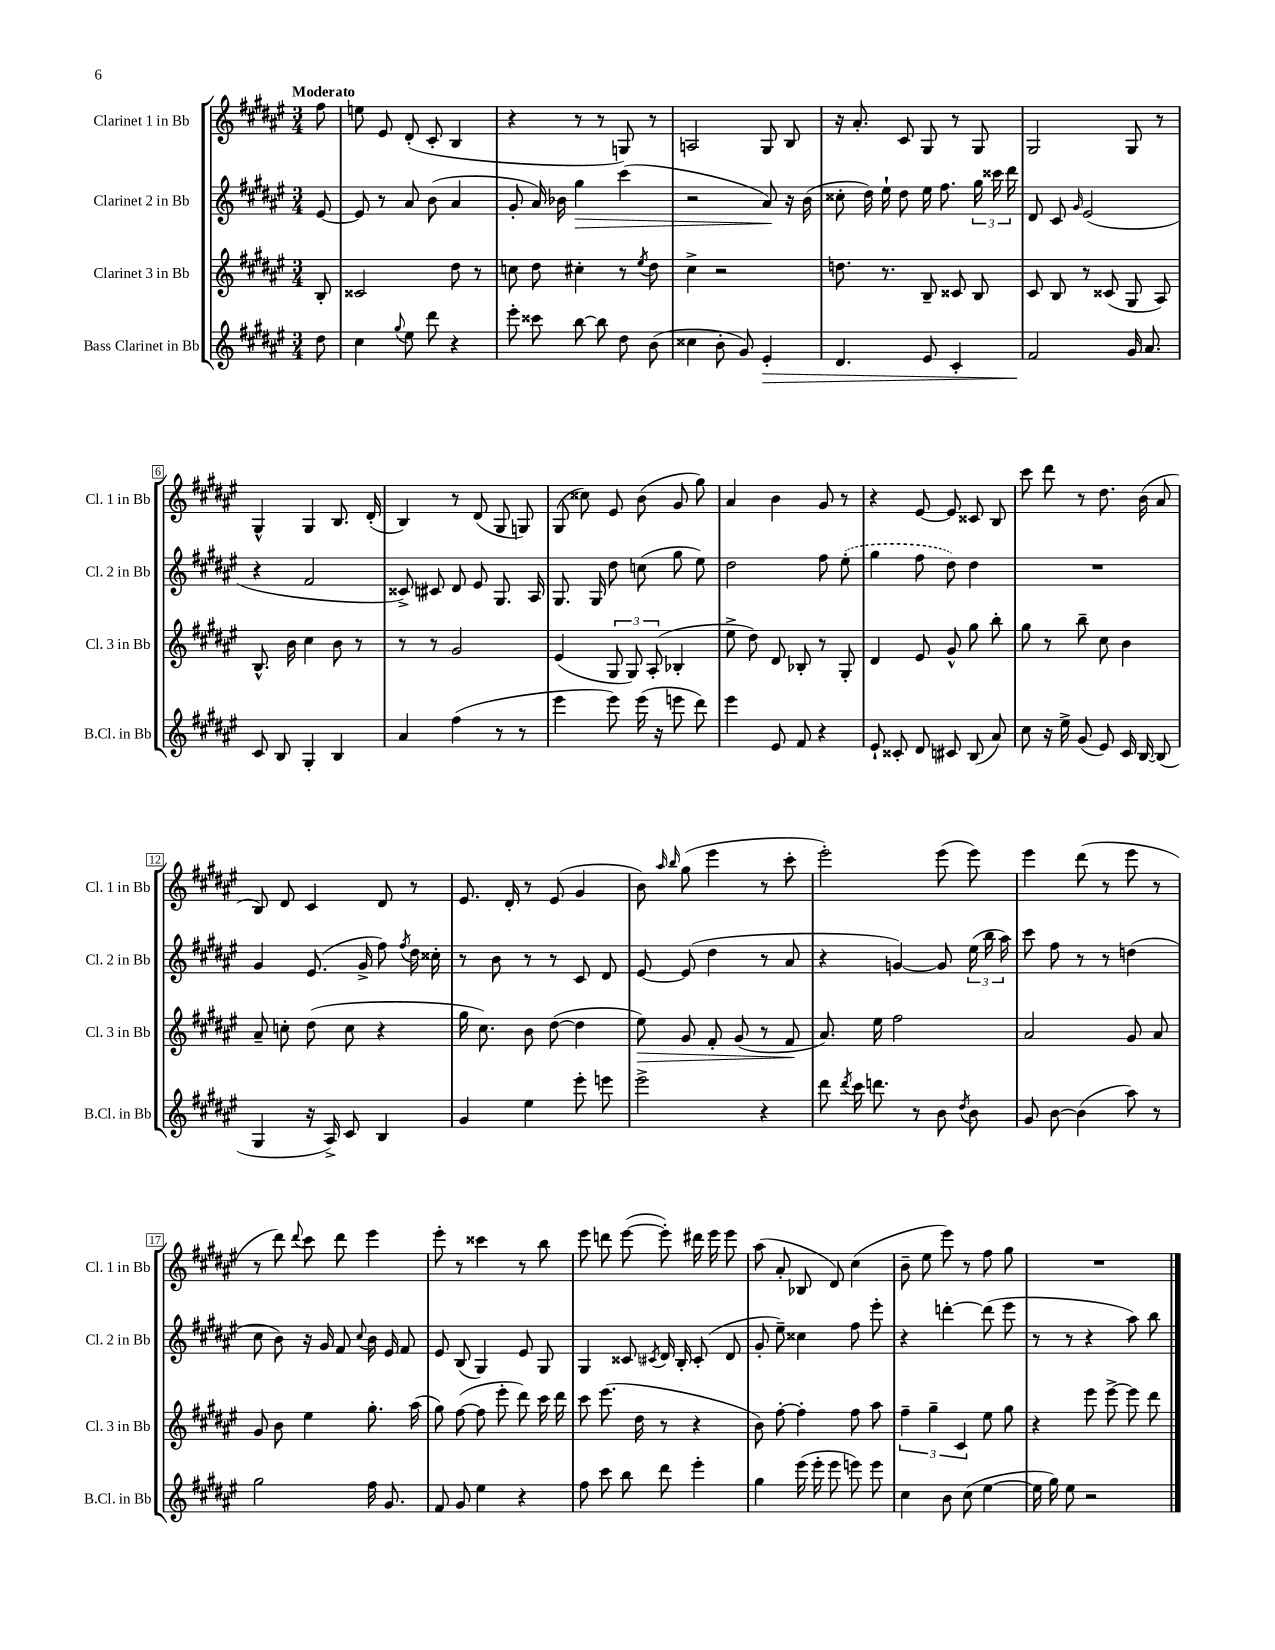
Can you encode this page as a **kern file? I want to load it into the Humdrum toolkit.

**kern	**kern	**kern	**kern
*staff4	*staff3	*staff2	*staff1
*clefG2	*clefG2	*clefG2	*clefG2
*k[f#c#g#d#a#e#]	*k[f#c#g#d#a#e#]	*k[f#c#g#d#a#e#]	*k[f#c#g#d#a#e#]
*M3/4	*M3/4	*M3/4	*M3/4
8dd#\	8B'/	[8e#/	8ff#\
=	=	=	=
4cc#\	2c##/	8e#/]	8ee\
.	.	8r	8e#/
8qqgg#/	.	.	.
8ee#\	.	8a#/	(8d#'/
8ddd#\	.	(8b\	8c#'/
4r	8dd#\	4a#/	4B/
.	8r	.	.
=	=	=	=
8eee#'\	8cc\	8g#'/	4r
8ccc##\	8dd#\	16a#/)	.
.	.	16b-\	.
[8bb\	4cc#'\	4gg#\	8r
8bb\]	.	.	8r
8dd#\	8r	(4ccc#\	8G/)
.	8qee#/	.	.
(8b\	8dd#\	.	8r
=	=	=	=
4cc##\	4cc#^\	2r	2A/
8b'\	2r	.	.
8g#/)	.	.	.
4e#'/	.	8a#/)	8G#/
.	.	16r	8B/
.	.	(16b\	.
=	=	=	=
4.d#/	8.dd\	8cc##'\	16r
.	.	.	8.a#'/
.	.	16dd#\)	.
.	8.r	16ee#`\	.
.	.	8dd#\	8c#/
8e#/	8B~/	16ee#\	8G#/
.	.	8.ff#\	.
4c#'/	8c##/	.	8r
.	8B/	24gg#\	8G#/
.	.	24ccc##\	.
.	.	24ddd#\	.
=	=	=	=
2f#/	8c#/	8d#/	2G#/
.	8B/	8c#/	.
.	.	16qqg#/	.
.	8r	(2e#/	.
.	(8c##/	.	.
16g#/	8G#/	.	8G#/
8.a#/	.	.	.
.	8A#/)	.	8r
=	=	=	=
8c#/	8.B^^/	4r	4G#^^/
8B/	.	.	.
.	16b\	.	.
4G#'/	4cc#\	2f#/	4G#/
4B/	8b\	.	8.B/
.	8r	.	.
.	.	.	(16d#'/
=	=	=	=
4a#/	8r	8c##^/)	4B/)
.	8r	8c#/	.
(4ff#\	2g#/	8d#/	8r
.	.	8e#/	(8d#/
8r	.	8.G#/	8G#/
8r	.	.	8G/)
.	.	16A#/	.
=	=	=	=
4eee#\	(4e#/	8.G#/	(8G#/
.	.	.	8cc##\)
.	.	16G#/	.
8eee#\)	12G#/	8dd#\	8e#/
.	12G#/)	.	.
(16eee#\	.	(8cc\	(8b\
.	(12A#'/	.	.
16r	.	.	.
8eee\	4B-'/	8gg#\	8g#/
8ddd#\)	.	8ee#\)	8gg#\)
=	=	=	=
4eee#\	8ee#^\	2dd#\	4a#/
.	8dd#\)	.	.
8e#/	8d#/	.	4b\
8f#/	8B-'/	.	.
4r	8r	8ff#\	8g#/
.	8G#'/	(8ee#'\	8r
=	=	=	=
8e#`/	4d#/	4gg#\	4r
8c##'/	.	.	.
8d#/	8e#/	8ff#\	[8e#/
8c#/	8g#^^/	8dd#\)	8e#/]
(8B/	8gg#\	4dd#\	8c##/
8a#/)	8bb'\	.	8B/
=	=	=	=
8cc#\	8gg#\	2.r	8ccc#\
16r	8r	.	8ddd#\
16ee#^\	.	.	.
(8g#/	8bb~\	.	8r
8e#/)	8cc#\	.	8.dd#\
16c#/	4b\	.	.
[16B/	.	.	(16b\
(8B/]	.	.	8a#/
=	=	=	=
4G#/	8a#~/	4g#/	8B/)
.	8cc'\	.	8d#/
16r	(8dd#\	(8.e#/	4c#/
16A#^/)	.	.	.
8c#/	8cc\	.	.
.	.	16g#^/	.
4B/	4r	8ff#\)	8d#/
.	.	8qff#/	.
.	.	16dd#\	8r
.	.	16cc##'\	.
=	=	=	=
4g#/	16gg#\	8r	8.e#/
.	8.cc#\)	.	.
.	.	8b\	.
.	.	.	16d#'/
4ee#\	8b\	8r	8r
.	([8dd#\	8r	(8e#/
8eee#'\	4dd#\]	8c#/	4g#/
8eee\	.	8d#/	.
=	=	=	=
2eee#^\	8ee#\)	[8e#/	8b\)
.	.	.	16qqaa#/
.	.	.	16qqbb/
.	8g#/	(8e#/]	(8gg#\
.	8f#'/	4dd#\	4eee#\
.	(8g#/	.	.
4r	8r	8r	8r
.	8f#/	8a#/	8ccc#'\
=	=	=	=
8ddd#\	8.a#/)	4r	2eee#'\)
8qddd#/	.	.	.
16ccc#\	.	.	.
8.ddd\	16ee#\	.	.
.	2ff#\	[4g/)	.
8r	.	.	.
8b\	.	8g/]	(8eee#\
8qdd#/	.	.	.
8b\	.	(24ee#\	8eee#\)
.	.	24bb\	.
.	.	24aa#\)	.
=	=	=	=
8g#/	2a#/	8ccc#\	4eee#\
[8b\	.	8ff#\	.
(4b\]	.	8r	(8ddd#\
.	.	8r	8r
8aa#\)	8g#/	(4dd\	8eee#\
8r	8a#/	.	8r
=	=	=	=
2gg#\	8g#/	8cc#\	8r
.	8b\	8b\)	8ddd#\)
.	.	.	8qqddd#/
.	4ee#\	16r	8ccc#\
.	.	16g#/	.
.	.	8f#/	8ddd#\
.	.	8qqcc#/	.
16ff#\	8.gg#'\	16b\	4eee#\
8.g#/	.	16e#/	.
.	.	8f#/	.
.	(16aa#\	.	.
=	=	=	=
8f#/	8gg#\)	8e#/	8eee#'\
8g#/	([8ff#\	(8B/	8r
4ee#\	8ff#\]	4G#/)	4ccc##\
.	8eee#'\	.	.
4r	8ddd#\)	8e#/	8r
.	16ccc#\	8G#/	8bb\
.	16ddd#\	.	.
=	=	=	=
8ff#\	8ccc#\	4G#/	8eee#\
8ccc#\	(8.eee#\	.	8ddd\
8bb\	.	8c##/	([8eee#\
.	16dd#\	.	.
.	.	8qc#/	.
8ddd#\	8r	16d#/	8eee#'\])
.	.	16B'/	.
4eee#'\	4r	(8c#'/	16ddd#\
.	.	.	16eee#\
.	.	8d#/	8eee#\
=	=	=	=
4gg#\	8b\)	8g#'/	(8aa#\
.	[8ff#'\	8ee#~\)	8a#'/
(16eee#\	4ff#'\]	4cc##\	8B-/
16eee#'\	.	.	.
8eee#\	.	.	8d#/)
8eee\)	8ff#\	8ff#\	(4cc#\
8eee\	8aa#\	8eee#'\	.
=	=	=	=
4cc#\	6ff#~\	4r	8b~\
.	.	.	8ee#\
.	6gg#~\	.	.
8b\	.	[4ddd'\	8eee#\)
.	6c#/	.	.
(8cc#\	.	.	8r
[4ee#\	8ee#\	(8ddd\]	8ff#\
.	8gg#\	8eee#\	8gg#\
=	=	=	=
16ee#\]	4r	8r	2.r
16gg#\)	.	.	.
8ee#\	.	8r	.
2r	8eee#\	4r	.
.	[8eee#^\	.	.
.	8eee#\]	8aa#\)	.
.	8ddd#\	8bb\	.
==	==	==	==
*-	*-	*-	*-
